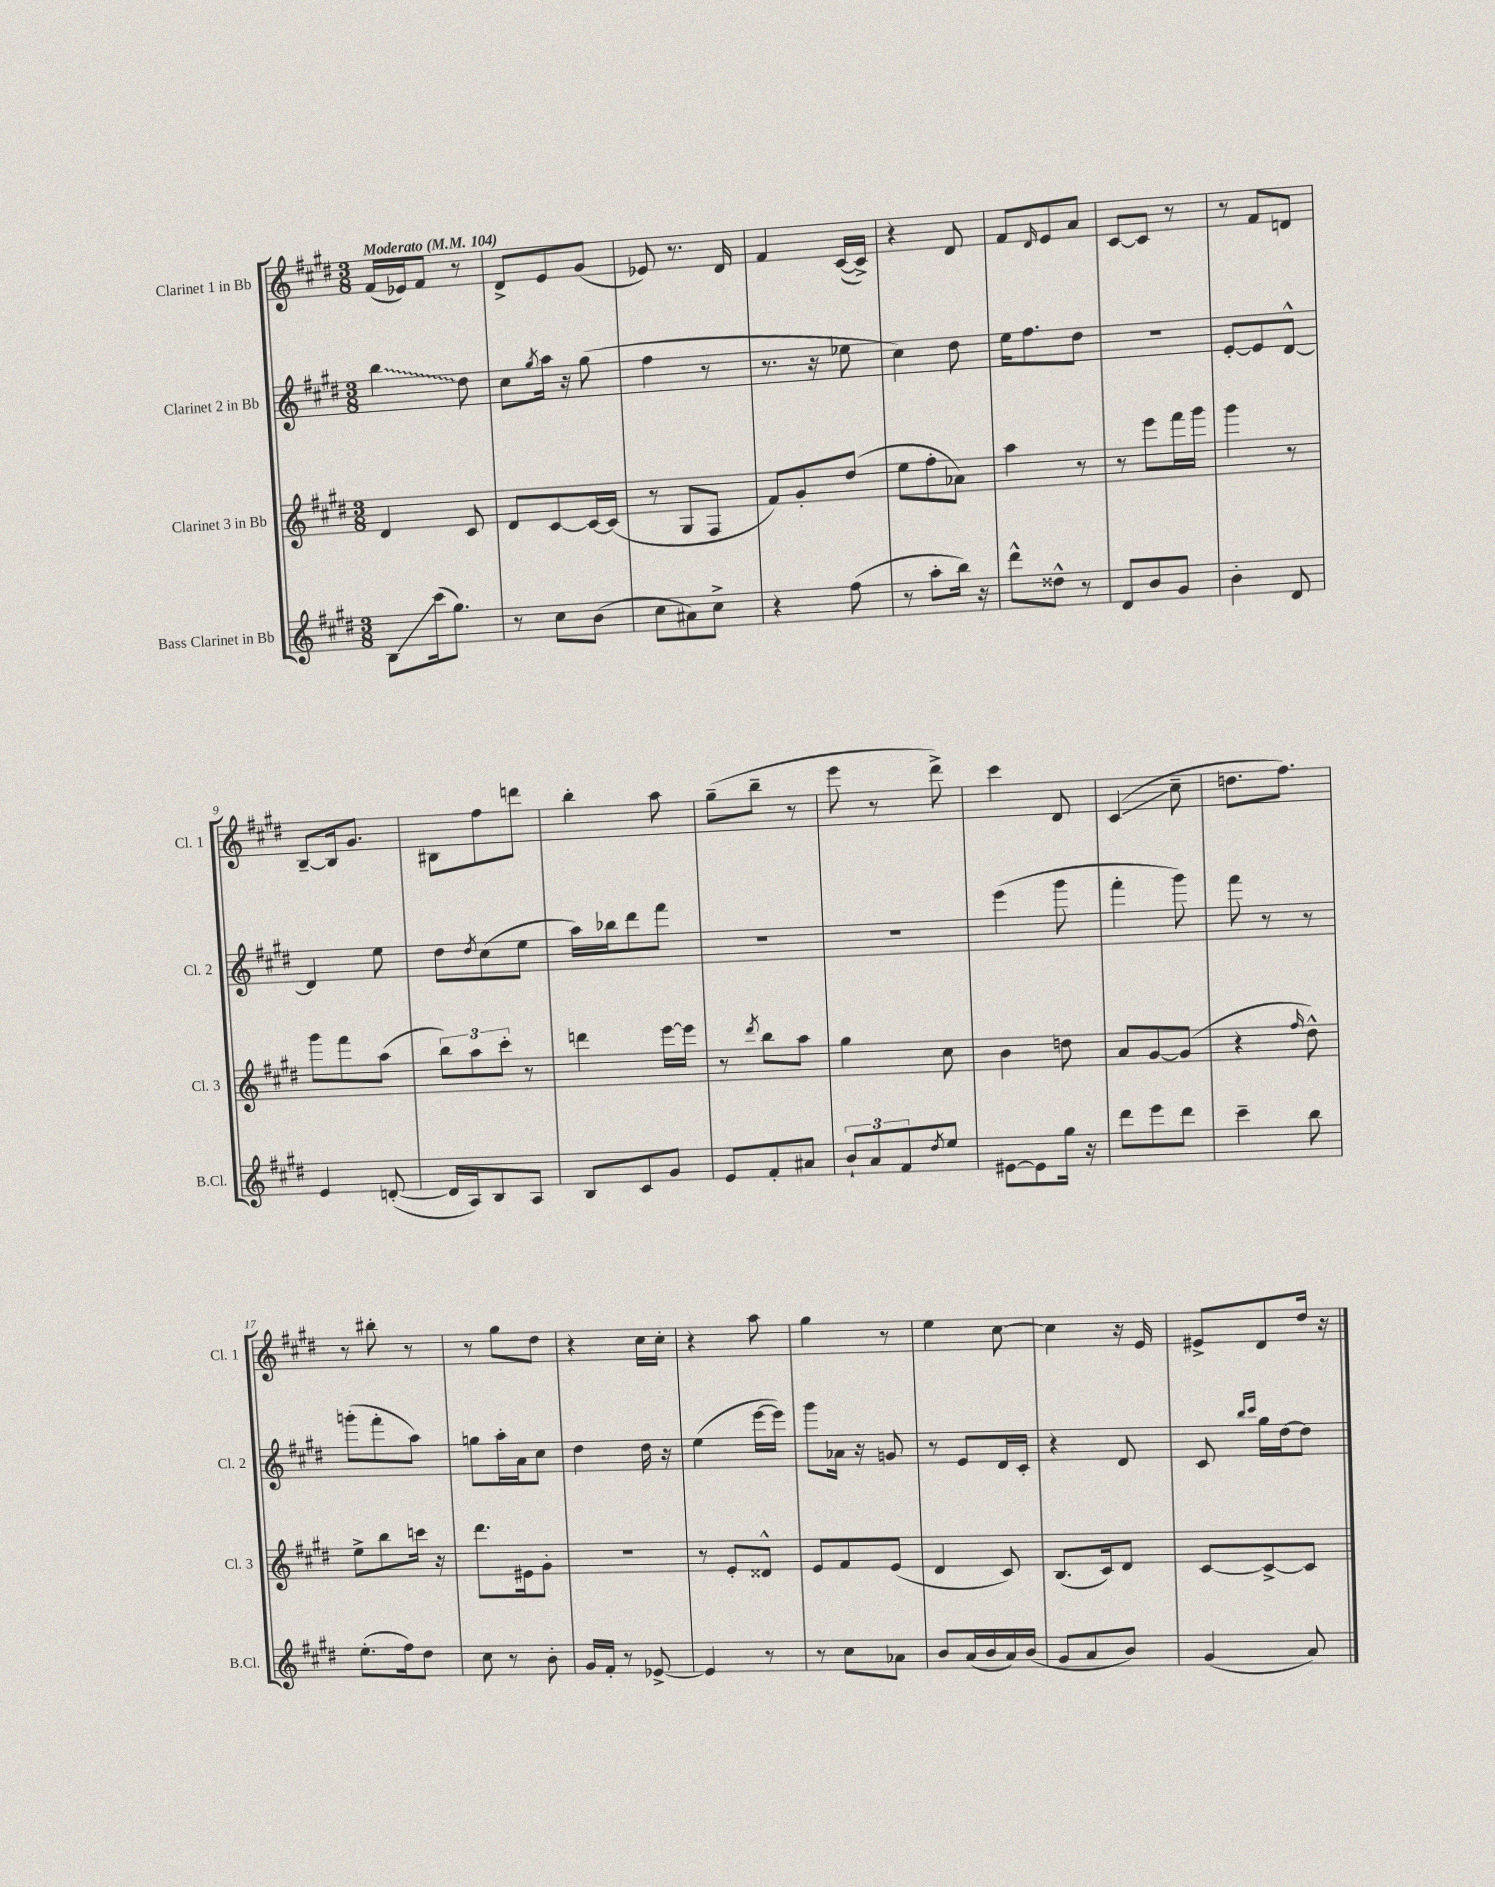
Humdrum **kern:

**kern	**kern	**kern	**kern
*staff4	*staff3	*staff2	*staff1
*clefG2	*clefG2	*clefG2	*clefG2
*k[f#c#g#d#]	*k[f#c#g#d#]	*k[f#c#g#d#]	*k[f#c#g#d#]
*M3/8	*M3/8	*M3/8	*M3/8
*MM104	*MM104	*MM104	*MM104
8B\L	4d#/	4bb\	(16f#/LL
.	.	.	16e-/J)
(16ccc#\k	.	.	8f#/J
8.gg#\J)	.	.	.
.	8c#/	8dd#\	8r
=	=	=	=
8r	8d#/L	8cc#\L	8d#^/L
.	.	8qgg#/	.
8cc#\L	[8c#/	16aa\Jk	8e/
.	.	16r	.
(8b\J	16c#/_L	(8gg#\	(8g#/J
.	(16c#/]JJ	.	.
=	=	=	=
8cc#\L	8r	4ff#\	8e-/)
8a#\)	8G#/L	.	8.r
8cc#^\J	8F#/J	8r	.
.	.	.	16d#/
=	=	=	=
4r	8f#/L)	8.r	4f#/
.	8g#'/	.	.
.	.	16r	.
(8ff#\	(8dd#/J	8ee-\	([16c#/LL
.	.	.	16c#^/]JJ)
=	=	=	=
8r	8ee\L	4cc#\)	4r
8aa'\L	8ff#'\	.	.
16bb\Jk)	8a-\J)	8dd#\	8d#/
16r	.	.	.
=	=	=	=
8ddd#^^\L	4aa\	16ee\LK	8f#/L
.	.	8.ff#\	.
.	.	.	16qqd#/
8dd##^^\J	.	.	8e/
8r	8r	8dd#\J	8a/J
=	=	=	=
8d#/L	8r	4.r	[8c#/L
8b/	8eee\L	.	8c#/]J
8g#/J	16fff#\L	.	8r
.	16ggg#\JJ	.	.
=	=	=	=
4b'\	4ggg#\	[8e'/L	8r
.	.	8e/]	8f#/L
8d#/	8r	[8d#^^/J	8d/J
=	=	=	=
4e/	8ggg#\L	4d#/]	[8B~/L
.	8fff#\	.	16B/]k
.	.	.	8.g#/J
([8d'/	(8aa\J	8ee\	.
=	=	=	=
16d/]LL	12bb\L)	8dd#\L	8B#\L
16A/J)	.	.	.
.	12aa\	.	.
.	.	8qdd#/	.
8B/	.	(8cc#\	8ff#\
.	12ccc#'\J	.	.
8A/J	8r	8ee\J	8ddd\J
=	=	=	=
8B/L	4ddd\	16aa\LL)	4bb'\
.	.	16bb-\J	.
8c#/	.	8ddd#\	.
8g#/J	[16eee\LL	8fff#\J	8aa\
.	16eee\]JJ	.	.
=	=	=	=
8e/L	8r	4.r	(8gg#~\L
.	8qddd#/	.	.
8f#'/	8bb\L	.	8bb~\J
8a#/J	8aa\J	.	8r
=	=	=	=
12b`/L	4gg#\	4.r	8eee\
12a/	.	.	.
.	.	.	8r
12f#/	.	.	.
8qdd#/	.	.	.
8ee/J	8cc#\	.	8ddd#^\)
=	=	=	=
[8e#\L	4b\	(4eee\	4ccc#\
8e#\]	.	.	.
16gg#\Jk	8dd\	8ggg#\	8d#/
16r	.	.	.
=	=	=	=
8ddd#\L	8a/L	4fff#'\	(4c#/
8eee\	[8g#/	.	.
8ddd#\J	(8g#/]J	8ggg#\)	8cc#~\
=	=	=	=
4ccc#~\	4r	8fff#\	8.dd\L
.	.	8r	.
.	.	.	8.ff#\J)
.	16qqff#/	.	.
8bb\	8dd#^^\)	8r	.
=	=	=	=
(8.ee'\L	8ee^\L	(8ggg'\L	8r
.	8bb\	8fff#'\	8bb#'\
16ff#\k)	.	.	.
8dd#\J	16ccc\Jk	8aa\J)	8r
.	16r	.	.
=	=	=	=
8cc#\	8.ddd#\L	8gg\L	8r
8r	.	16aa'\L	8gg#\L
.	16e#\k	16a\J	.
8b'\	8g#'\J	8cc#\J	8dd#\J
=	=	=	=
16g#/LL	4.r	4dd#\	4r
16f#'/JJ	.	.	.
8r	.	.	.
[8e-^/	.	16dd#\	16cc#\LL
.	.	16r	16cc#'\JJ
=	=	=	=
4e-/]	8r	(4ee\	4r
.	8e'/L	.	.
8r	8d##^^/J	[16eee\LL	8aa\
.	.	16eee\]JJ)	.
=	=	=	=
8r	8e/L	8ggg#\L	4gg#\
8cc#\L	8f#/	16a-\Jk	.
.	.	16r	.
8a-\J	(8e/J	8g/	8r
=	=	=	=
8b/L	4d#/	8r	4ee\
(16a/L	.	8e/L	.
16b/	.	.	.
16a/)	8c#/)	16d#/L	[8cc#\
(16b/JJ	.	16c#'/JJ	.
=	=	=	=
8g#/L	(8.B/L	4r	4cc#\]
8a/	.	.	.
.	16c#/k)	.	.
8b/J)	8d#/J	8d#/	16r
.	.	.	16e/
=	=	=	=
(4g#/	[8c#/L	8c#/	8e#^/L
.	.	16qqbb/LL	.
.	.	16qqccc#/JJ	.
.	8c#^/_	16gg#\LL	8d#/
.	.	[16dd#\J	.
8a/)	8c#/]J	8dd#\]J	16dd#/Jk
.	.	.	16r
==	==	==	==
*-	*-	*-	*-
